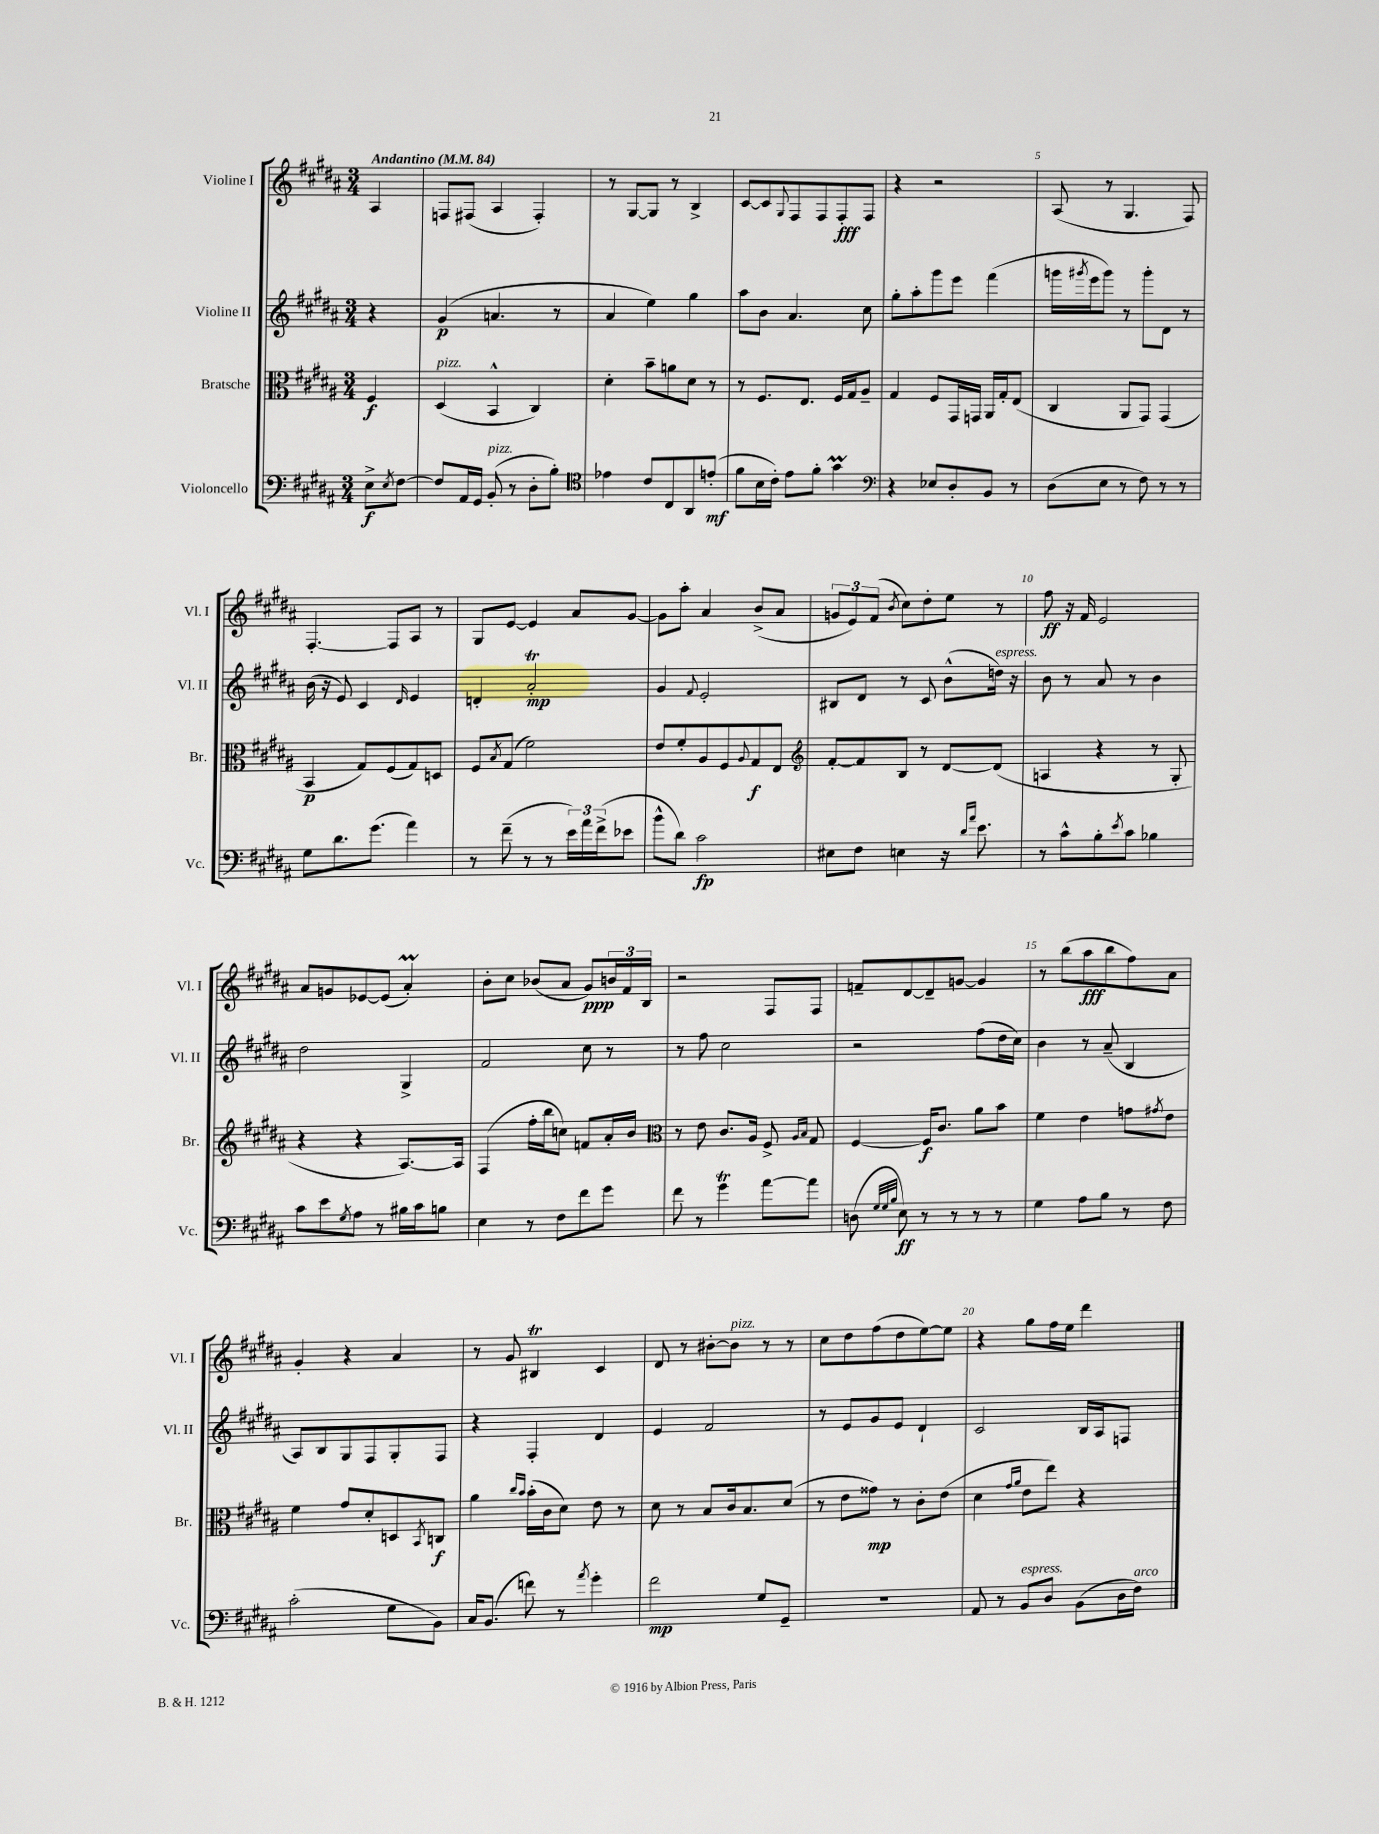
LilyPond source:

<<
\new StaffGroup <<
\new Staff = "s0" \with { instrumentName = "Violine I" shortInstrumentName = "Vl. I" } {
    \clef treble \key b \major \numericTimeSignature \time 3/4 \partial 4 \tempo "Andantino" 4 = 84
    ais4 |
    f8 fis8( ais4 fis4-.) |
    r8 gis8~ gis8 r8 b4-> |
    cis'8~ cis'8 \appoggiatura { gis8 } fis8 fis8 fis8-.\fff fis8 |
    r4 r2 |
    ais8( r8 gis4. fis8) |
    fis4.~-. fis8 ais8 r8 |
    gis8 e'8~ e'4 ais'8 gis'8~ |
    gis'8 ais''8-. ais'4 b'8->( ais'8 |
    \tuplet 3/2 { g'8 e'8) fis'8( } \acciaccatura { b'8 } cis''8) dis''8-. e''8 r8 |
    fis''8\ff r16 fis'16 e'2 |
    ais'8 g'8 ees'8~ ees'8( ais'4-.\prall) |
    b'8-. cis''8 bes'8( ais'8 gis'8\ppp) \tuplet 3/2 { b'16 fis'16 b16 } |
    r2 fis8 fis8 |
    f'8-- dis'8~ dis'8-- g'8~ g'4 |
    r8 b''8( ais''8\fff b''8 fis''8) ais'8 |
    gis'4-. r4 ais'4 |
    r8 gis'8 bis4\trill cis'4 |
    dis'8 r8 bis'8~-. bis'8^\markup { \italic "pizz." } r8 r8 |
    cis''8 dis''8 fis''8( dis''8 e''8~) e''8 |
    r4 gis''8 fis''16 e''16 dis'''4 \bar "|." |
}
\new Staff = "s1" \with { instrumentName = "Violine II" shortInstrumentName = "Vl. II" } {
    \clef treble \key b \major \numericTimeSignature \time 3/4 \partial 4
    r4 |
    gis'4\p( a'4. r8 |
    ais'4 e''4) gis''4 |
    ais''8 b'8 ais'4. cis''8 |
    gis''8-. ais''8-. gis'''8 e'''8 fis'''4( |
    g'''16 \acciaccatura { gis'''8 } e'''16 gis'''8) r8 gis'''8-. dis'8 r8 |
    b'16( r16 e'8) cis'4 \grace { dis'16 } e'4 |
    d'4-. ais'2-.\trill\mp |
    gis'4 \appoggiatura { fis'8 } e'2-. |
    bis8 dis'8 r8 cis'8 b'8-^( d''16^\markup { \italic "espress." }) r16 |
    b'8 r8 ais'8 r8 b'4 |
    dis''2 gis4-> |
    fis'2 cis''8 r8 |
    r8 fis''8 cis''2 |
    r2 fis''8( dis''16 cis''16) |
    b'4 r8 ais'8--( b4 |
    ais8) b8 gis8 fis8 gis8-. fis8 |
    r4 fis4-. dis'4 |
    e'4 fis'2 |
    r8 e'8 gis'8 e'8 dis'4-! |
    cis'2 b16 ais16 f8 \bar "|." |
}
\new Staff = "s2" \with { instrumentName = "Bratsche" shortInstrumentName = "Br." } {
    \clef alto \key b \major \numericTimeSignature \time 3/4 \partial 4
    fis4\f |
    dis4^\markup { \italic "pizz." }( b,4-^ cis4) |
    dis'4-. b'8-- a'8 dis'8 r8 |
    r8 fis8. e8. fis16 gis16 ais8-- |
    gis4 fis8 gis,16 g,16 ais,16 gis16-. e8( |
    cis4 ais,8 gis,8) gis,4( |
    b,4\p gis8) fis8( gis8) d8 |
    fis8 \acciaccatura { b8 } gis8( fis'2) |
    e'8 fis'8-. ais8 fis8 \appoggiatura { ais8 } gis8\f e8 |
    \clef treble fis'8~-. fis'8 b8 r8 dis'8~ dis'8( |
    a4 r4 r8 gis8-. |
    r4 r4 ais8.~) ais16 |
    fis4( fis''16-. b''16 c''8) f'8 ais'16-. b'16 |
    \clef alto r8 e'8 cis'8. ais16 fis8-> \grace { ais16 b16 } gis8 |
    fis4~ fis16\f cis'8. ais'8 b'8 |
    fis'4 e'4 g'8 \acciaccatura { gis'8 } e'8 |
    fis'4 gis'8 dis'8-. d8 \acciaccatura { b,8 } c8\f |
    ais'4 \grace { cis''16 b'16 } b'16-.( cis'16 dis'8) e'8 r8 |
    dis'8 r8 b8 cis'16 b8. dis'8( |
    r8 e'8 gisis'8\mp) r8 cis'8-. e'8( |
    dis'4 \grace { gis'16 ais'16 } e'8 e''8) r4 \bar "|." |
}
\new Staff = "s3" \with { instrumentName = "Violoncello" shortInstrumentName = "Vc." } {
    \clef bass \key b \major \numericTimeSignature \time 3/4 \partial 4
    e8->\f \acciaccatura { e8 } fis8~ |
    fis8 ais,16 gis,16 b,8-.^\markup { \italic "pizz." }( r8 dis8-. b8-.) |
    \clef tenor ees'4 cis'8 cis8 ais,8 e'8-.\mf( |
    fis'8 b16 cis'16-.) e'8 fis'8-. gis'4\prall |
    \clef bass r4 ees8 dis8-. b,8 r8 |
    dis8( e8 r8 fis8) r8 r8 |
    gis8 dis'8. gis'8.( ais'4) |
    r8 fis'8--( r8 r8 \tuplet 3/2 { e'16) ais'16 fis'16->( } ees'8 |
    b'8-^ dis'8) cis'2\fp |
    eis8 fis8 e4 r16 \grace { dis'16 ais'16 } e'8. |
    r8 cis'8-^ b8-. \acciaccatura { e'8 } cis'8 bes4 |
    cis'8 e'8 \acciaccatura { gis8 } ais8 r8 bis16 cis'16 b8 |
    e4 r8 fis8 fis'8 gis'8 |
    fis'8 r8 gis'4\trill ais'8~ ais'8 |
    d8( \grace { gis32 gis32 b32 } e8\ff) r8 r8 r8 r8 |
    gis4 ais8 b8 r8 fis8 |
    cis'2-.( gis8 b,8) |
    cis16 b,8.( f'8) r8 \acciaccatura { ais'8 } gis'4-. |
    fis'2\mp gis8 gis,8-- |
    R2. |
    ais,8 r8 b,8^\markup { \italic "espress." } dis8 b,8( dis16 fis16^\markup { \italic "arco" }) \bar "|." |
}
>>
>>
\layout { \context { \Score \override BarNumber.break-visibility = ##(#f #t #t) barNumberVisibility = #(every-nth-bar-number-visible 5) } }
